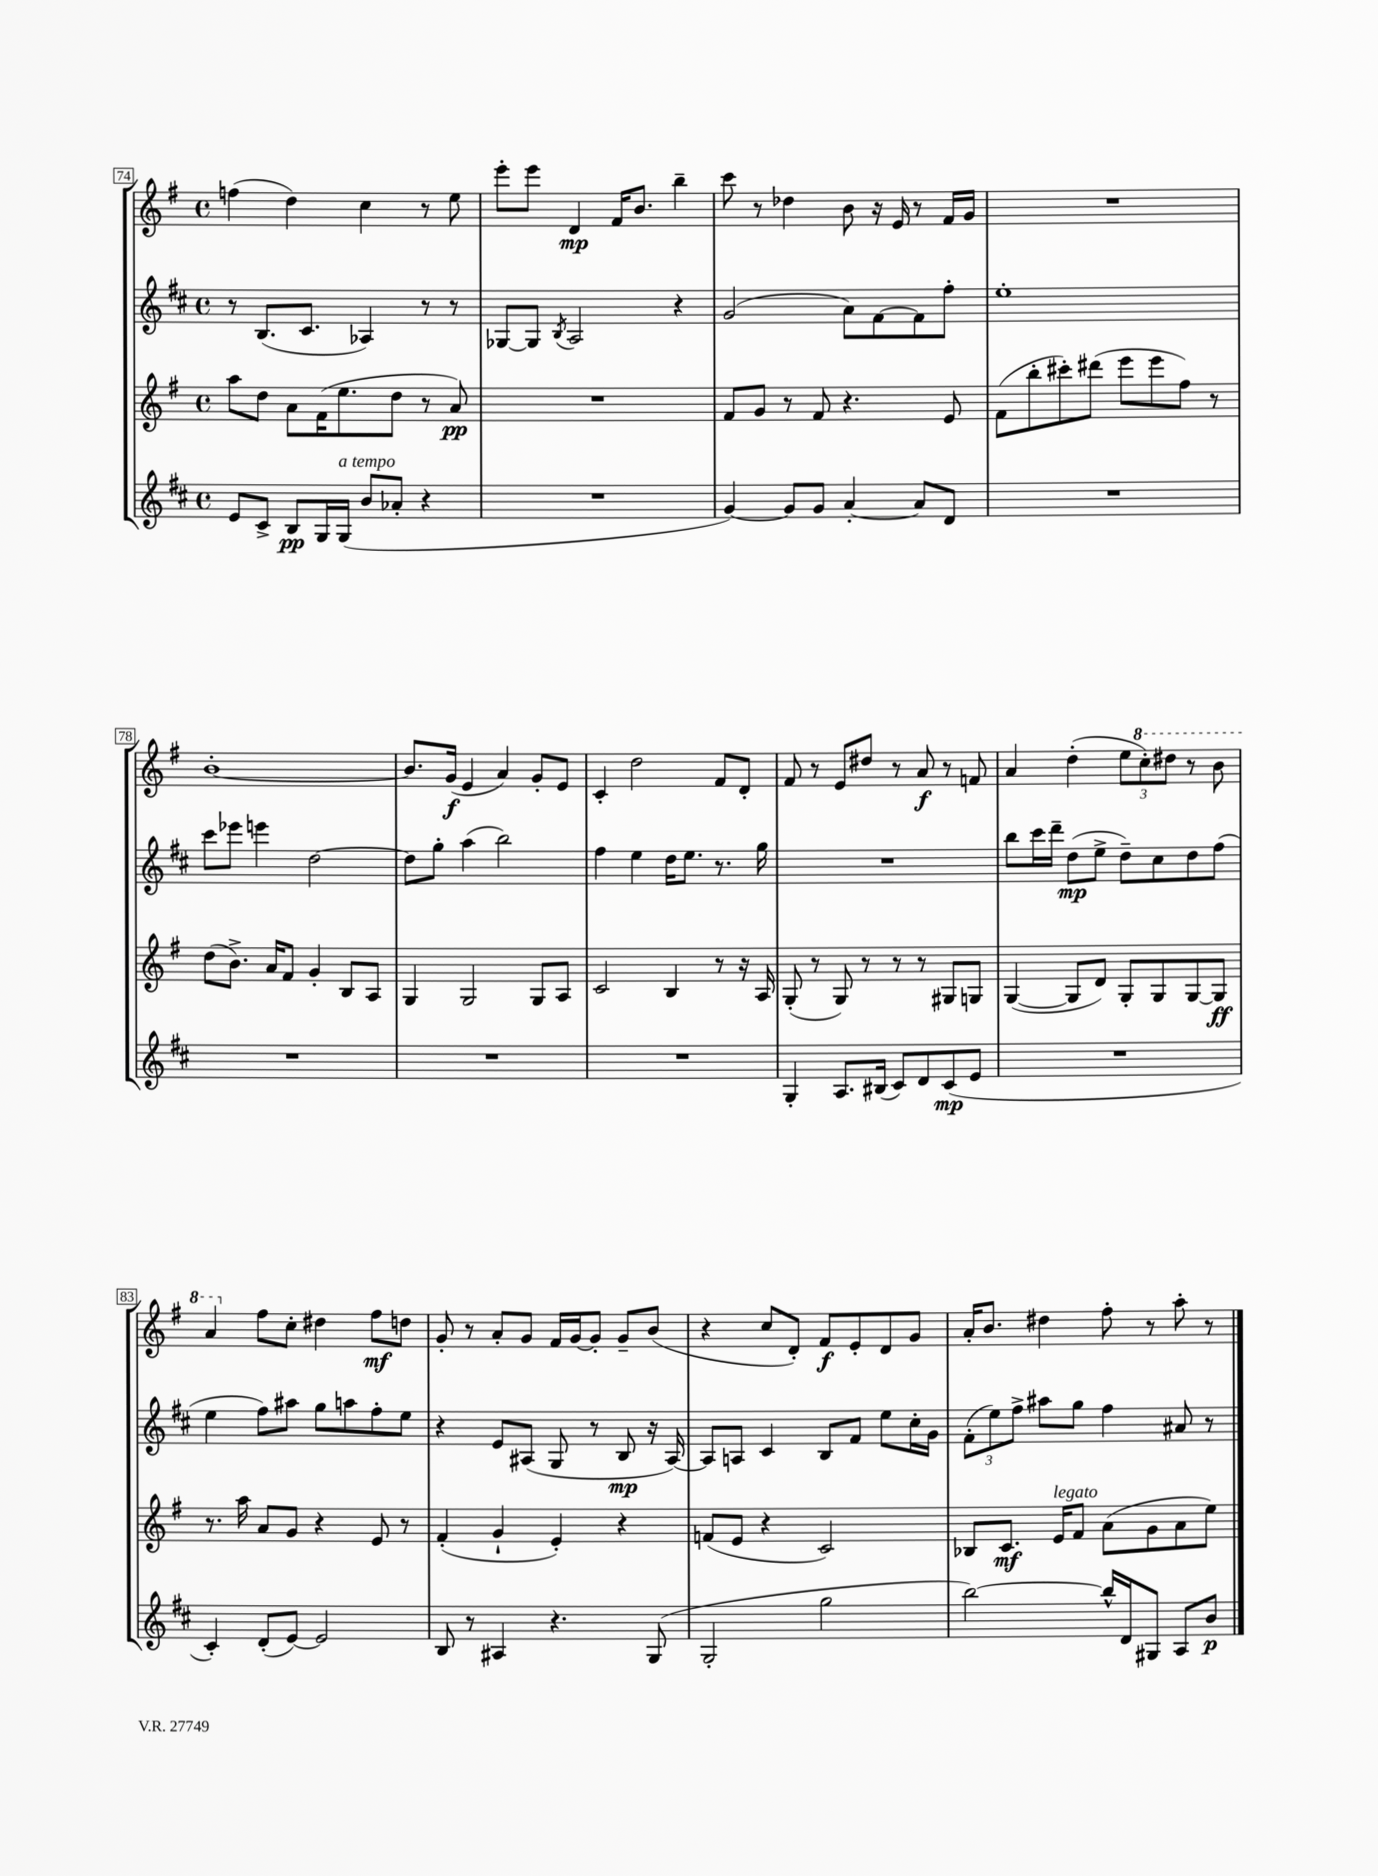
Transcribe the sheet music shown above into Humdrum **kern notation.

**kern	**dynam	**kern	**dynam	**kern	**dynam	**kern	**dynam
*part4	*part4	*part3	*part3	*part2	*part2	*part1	*part1
*staff4	*staff4	*staff3	*staff3	*staff2	*staff2	*staff1	*staff1
*clefG2	*	*clefG2	*	*clefG2	*	*clefG2	*
*k[f#c#]	*	*k[f#]	*	*k[f#c#]	*	*k[f#]	*
*M4/4	*	*M4/4	*	*M4/4	*	*M4/4	*
*met(c)	*	*met(c)	*	*met(c)	*	*met(c)	*
=74	=74	=74	=74	=74	=74	=74	=74
8e/L	.	8aa\L	.	8r	.	(4ffn\	.
8c#^/J	.	8dd\J	.	(8.B/L	.	.	.
8B/L	pp	8a\L	.	.	.	4dd\)	.
.	.	.	.	8.c#/J	.	.	.
16G/L	.	(16f#\K	.	.	.	.	.
!LO:TX:a:i:t=a tempo	!	!	!	!	!	!	!
(16G/JJ	.	8.ee\	.	.	.	.	.
8b/L	.	.	.	4A-X/)	.	4cc\	.
8a-X'/J	.	8dd\J	.	.	.	.	.
4r	.	8r	.	8r	.	8r	.
.	.	8a/)	pp	8r	.	8ee\	.
=75	=75	=75	=75	=75	=75	=75	=75
1r	.	1r	.	[8G-X/L	.	8eee'\L	.
.	.	.	.	8G-/J]	.	8eee\J	.
.	.	.	.	8qB/	.	.	.
.	.	.	.	2A/	.	4d/	mp
.	.	.	.	.	.	16f#/KL	.
.	.	.	.	.	.	8.b/J	.
.	.	.	.	4r	.	4bb~\	.
=76	=76	=76	=76	=76	=76	=76	=76
[4g/)	.	8f#/L	.	(2g/	.	8ccc\	.
.	.	8g/J	.	.	.	8r	.
8g/L]	.	8r	.	.	.	4dd-X\	.
8g/J	.	8f#/	.	.	.	.	.
[4a'/	.	4.r	.	8a\L)	.	8b\	.
.	.	.	.	[8f#\	.	16r	.
.	.	.	.	.	.	16e/	.
8a/L]	.	.	.	8f#\]	.	8r	.
8d/J	.	8e/	.	8ff#'\J	.	16f#/LL	.
.	.	.	.	.	.	16g/JJ	.
=77	=77	=77	=77	=77	=77	=77	=77
1r	.	(8f#\L	.	1ee'	.	1r	.
.	.	8bb'\	.	.	.	.	.
.	.	8ccc#X'\)	.	.	.	.	.
.	.	(8ddd#X\J	.	.	.	.	.
.	.	8eee\L	.	.	.	.	.
.	.	8eee\	.	.	.	.	.
.	.	8ff#\J)	.	.	.	.	.
.	.	8r	.	.	.	.	.
!!LO:LB:g=z
=78	=78	=78	=78	=78	=78	=78	=78
1r	.	(8dd\L	.	8ccc#\L	.	[1b'	.
.	.	8.b^\J)	.	8eee-X\J	.	.	.
.	.	.	.	4eeen\	.	.	.
.	.	16a/KL	.	.	.	.	.
.	.	8f#/J	.	.	.	.	.
.	.	4g'/	.	[2dd\	.	.	.
.	.	8B/L	.	.	.	.	.
.	.	8A/J	.	.	.	.	.
=79	=79	=79	=79	=79	=79	=79	=79
1r	.	4G/	.	8dd\L]	.	8.b/L]	.
.	.	.	.	8gg'\J	.	.	.
.	.	.	.	.	.	(16g/Jk	f
.	.	2G/	.	(4aa\	.	4e/	.
.	.	.	.	2bb\)	.	4a/)	.
.	.	8G/L	.	.	.	8g'/L	.
.	.	8A/J	.	.	.	8e/J	.
=80	=80	=80	=80	=80	=80	=80	=80
1r	.	2c/	.	4ff#\	.	4c'/	.
.	.	.	.	4ee\	.	2dd\	.
.	.	4B/	.	16dd\KL	.	.	.
.	.	.	.	8.ee\J	.	.	.
.	.	8r	.	8.r	.	8f#/L	.
.	.	16r	.	.	.	8d'/J	.
.	.	16A/	.	16gg\	.	.	.
=81	=81	=81	=81	=81	=81	=81	=81
4G'/	.	(8G'/	.	1r	.	8f#/	.
.	.	8r	.	.	.	8r	.
8.A/L	.	8G/)	.	.	.	8e/L	.
.	.	8r	.	.	.	8dd#X/J	.
(16B#X/Jk	.	.	.	.	.	.	.
8c#/L)	.	8r	.	.	.	8r	.
8d/	.	8r	.	.	.	8a/	f
(8c#/	mp	8G#X/L	.	.	.	8r	.
8e/J	.	8Gn/J	.	.	.	8fn/	.
=82	=82	=82	=82	=82	=82	=82	=82
1r	.	([4G/	.	8bb\L	.	4a/	.
.	.	.	.	16ccc#\L	.	.	.
.	.	.	.	16ddd~\JJ	.	.	.
.	.	8G/L]	.	(8dd\L	mp	(4dd'\	.
.	.	8d/J)	.	8ee^\J	.	.	.
.	.	8G'/L	.	8dd~\L)	.	12ee\L	.
*	*	*	*	*	*	*8va	*
.	.	.	.	.	.	12ccc'\)	.
.	.	8G/	.	8cc#\	.	.	.
.	.	.	.	.	.	12ddd#X\J	.
.	.	[8G/	.	8dd\	.	8r	.
.	.	8G/J]	ff	(8ff#\J	.	8bb\	.
!!LO:LB:g=z
=83	=83	=83	=83	=83	=83	=83	=83
4c#'/)	.	8.r	.	4ee\	.	4aa/	.
.	.	16aa\	.	.	.	.	.
*	*	*	*	*	*	*X8va	*
(8d'/L	.	8a/L	.	8ff#\L)	.	8ff#\L	.
[8e/J)	.	8g/J	.	8aa#X\J	.	8cc'\J	.
2e/]	.	4r	.	8gg\L	.	4dd#X\	.
.	.	.	.	8aan\	.	.	.
.	.	8e/	.	8ff#'\	.	8ff#\L	mf
.	.	8r	.	8ee\J	.	8ddn\J	.
=84	=84	=84	=84	=84	=84	=84	=84
8B/	.	(4f#'/	.	4r	.	8g'/	.
8r	.	.	.	.	.	8r	.
4A#X/	.	4g`/	.	8e/L	.	8a'/L	.
.	.	.	.	(8A#X/J	.	8g/J	.
4.r	.	4e'/)	.	8G/	.	16f#/LL	.
.	.	.	.	.	.	[16g/J	.
.	.	.	.	8r	.	8g'/J]	.
.	.	4r	.	8B/	mp	8g~/L	.
(8G/	.	.	.	16r	.	(8b/J	.
.	.	.	.	[16A#/)	.	.	.
=85	=85	=85	=85	=85	=85	=85	=85
2G'/	.	(8fn/L	.	8A#/L]	.	4r	.
.	.	8e/J	.	8An/J	.	.	.
.	.	4r	.	4c#/	.	8cc/L	.
.	.	.	.	.	.	8d'/J)	.
2gg\	.	2c/)	.	8B/L	.	8f#/L	f
.	.	.	.	8f#/J	.	8e'/	.
.	.	.	.	8ee\L	.	8d/	.
.	.	.	.	16cc#'\L	.	8g/J	.
.	.	.	.	16g\JJ	.	.	.
=86	=86	=86	=86	=86	=86	=86	=86
[2bb\)	.	8B-X/L	.	(12f#'\L	.	16a'/KL	.
.	.	.	.	.	.	8.b/J	.
.	.	.	.	12ee\)	.	.	.
.	.	8.c/J	mf	.	.	.	.
.	.	.	.	12ff#^\J	.	.	.
.	.	.	.	8aa#X\L	.	4dd#X\	.
!	!	!LO:TX:a:i:t=legato	!	!	!	!	!
.	.	16e/KL	.	.	.	.	.
.	.	8f#/J	.	8gg\J	.	.	.
16bb^^/LL]	.	(8a\L	.	4ff#\	.	8ff#'\	.
16d/J	.	.	.	.	.	.	.
8G#X/J	.	8g\	.	.	.	8r	.
8A/L	.	8a\	.	8a#X/	.	8aa'\	.
8b/J	p	8ee\J)	.	8r	.	8r	.
==	==	==	==	==	==	==	==
*-	*-	*-	*-	*-	*-	*-	*-
